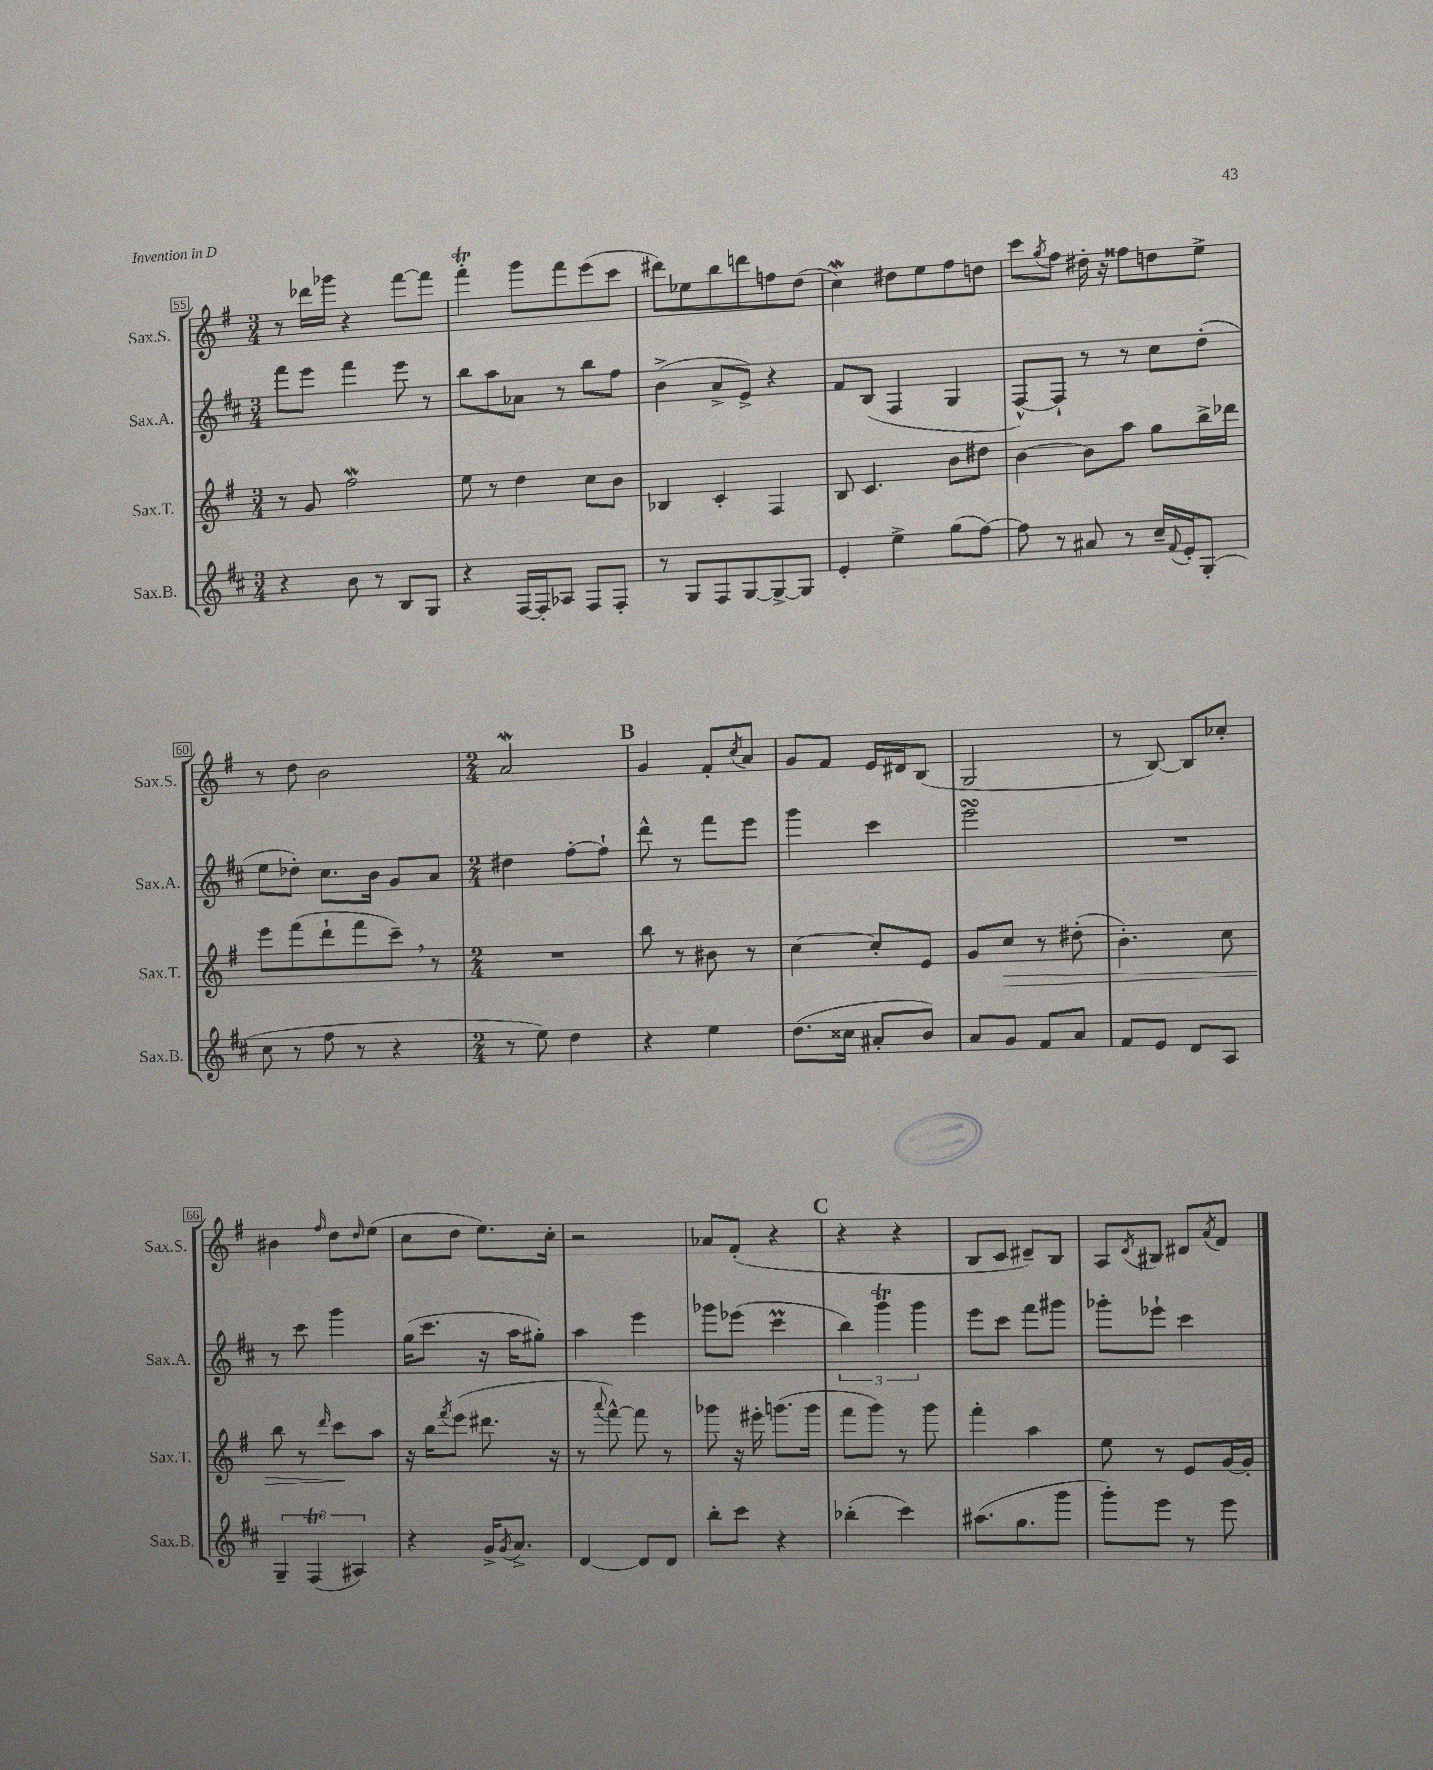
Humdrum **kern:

**kern	**kern	**dynam	**kern	**kern
*part4	*part3	*part3	*part2	*part1
*staff4	*staff3	*staff3	*staff2	*staff1
*I"Sax.B.	*I"Sax.T.	*	*I"Sax.A.	*I"Sax.S.
*I'Sax.B.	*I'Sax.T.	*	*I'Sax.A.	*I'Sax.S.
*clefG2	*clefG2	*	*clefG2	*clefG2
*k[f#c#]	*k[f#]	*	*k[f#c#]	*k[f#]
*M3/4	*M3/4	*	*M3/4	*M3/4
=55	=55	=55	=55	=55
4r	8r	.	8fff#\L	8r
.	8g/	.	8eee\J	16ddd-X\LL
.	.	.	.	16ggg-X\JJ
8b\	2ff#W\	.	4fff#\	4r
8r	.	.	.	.
8B/L	.	.	8eee\	[8fff#\L
8G/J	.	.	8r	8fff#\J]
=56	=56	=56	=56	=56
4r	8ee\	.	8bb\L	4fff#t'\
.	8r	.	8aa\	.
[16F#/LL	4dd\	.	8a-X\J	8ggg\L
16F#'/J]	.	.	.	.
8A-X/J	.	.	8r	8fff#\
8F#/L	8cc\L	.	8bb\L	(8eee\
8F#'/J	8b\J	.	8ff#\J	8ccc\J
=57	=57	=57	=57	=57
8r	4B-X/	.	(4b^\	8ddd#X\L)
8G/L	.	.	.	8ee-X\
8F#/	4c'/	.	8a^/L	8bb\
[8G/	.	.	8e^/J)	8dddn\
8G^/_	4F#/	.	4r	8ffn\
8G/J]	.	.	.	(8dd\J
=58	=58	=58	=58	=58
4e'/	8B/	.	8f#/L	4ccw\)
.	4.c/	.	(8B/J	.
4ee^\	.	.	4F#/	8dd#X\L
.	.	.	.	8ee\
(8gg\L	8b\L	.	4G/	8ff#\
[8ff#\J)	8dd#X\J	.	.	8ddn\J
=59	=59	=59	=59	=59
8ff#\]	[4b\	.	[8F#^^/L)	8ccc\L
.	.	.	.	8qgg/
8r	.	.	8F#`/J]	8ff#\J
8a#X/	8b\L]	.	8r	16dd#X'\
.	.	.	.	16r
8r	8aa\J	.	8r	8ff##X\L
16cc#~/LL	8gg\L	.	8cc#\L	8ddn\
8qqf#/	.	.	.	.
16e'/J	.	.	.	.
(8G'/J	16bb^\L	.	(8dd'\J	8ee^\J
.	16ddd-X\JJ	.	.	.
!!LO:LB:g=z
=60	=60	=60	=60	=60
8cc#\	8eee\L	.	8ee\L	8r
8r	(8fff#\	.	8dd-X'\J)	8dd\
8ff#\	8ddd`\	.	8.cc#\L	2b\
8r	8fff#\	.	.	.
.	.	.	16b\Jk	.
4r	8ccc~,\J)	.	8g/L	.
.	8r	.	8a/J	.
=61	=61	=61	=61	=61
*M2/4	*M2/4	*	*M2/4	*M2/4
8r	2r	.	4dd#X\	2aW/
8ee\)	.	.	.	.
4dd\	.	.	[8ff#'\L	.
.	.	.	8ff#`\J]	.
!!LO:REH:place=s1:t=B
=62	=62	=62	=62	=62
4r	8bb\	.	8ddd^^\	4g/
.	8r	.	8r	.
4ee\	8b#X\	.	8fff#\L	8f#'/L
.	.	.	.	8qcc/
.	8r	.	8eee\J	8a/J
=63	=63	=63	=63	=63
(8.dd\L	[4cc\	.	4ggg\	8g/L
.	.	.	.	8f#/J
16cc##X\Jk	.	.	.	.
8a#X'/L	8cc'/L]	.	4ccc#\	16e/LL
.	.	.	.	16d#X/J
8b/J)	8e/J	.	.	(8B/J
=64	=64	=64	=64	=64
8a/L	8g/L	.	2eeesSSS\	2G/
!	!	!LO:HP:b	!	!
8g/J	8cc/J	>	.	.
8f#/L	8r	.	.	.
8a/J	(8dd#X'\	.	.	.
=65	=65	=65	=65	=65
8f#/L	4.b'\)	.	2r	8r
8e/J	.	.	.	[8B/)
8d/L	.	.	.	8B/L]
8A/J	8cc\	.	.	8cc-X'/J
!!LO:LB:g=z
=66	=66	=66	=66	=66
6G~/	8bb\	.	8r	4b#X\
.	8r	.	8ccc#\	.
(6F#t/	.	.	.	.
.	16qqddd/	.	.	16qqff#/
.	8ccc\L	.	4ggg\	8dd\L
6A#X/)	.	.	.	.
.	.	.	.	16qqdd/
.	8aa\J	]	.	(8ee\J
=67	=67	=67	=67	=67
4r	16r	.	(16gg\KL	8cc\L
.	16bb\KL	.	8.ccc#\J	.
.	8qfff#/	.	.	.
.	(8eee\J	.	.	8dd\J
16g^/KL	8.ddd#X\	.	16r	8.ee\L)
8qg/	.	.	.	.
8.a^/J	.	.	16aa\KL	.
.	.	.	8gg#X'\J)	.
.	16r	.	.	16cc'\Jk
=68	=68	=68	=68	=68
[4d/	8r	.	4aa\	2r
.	8qqaaa/	.	.	.
.	[8fff#^^\)	.	.	.
8d/L]	8fff#\]	.	4eee\	.
8d/J	8r	.	.	.
=69	=69	=69	=69	=69
8bb'\L	8ggg-X\	.	8ggg-X\L	8a-X/L
8ccc#\J	16r	.	(8eee-X\J	(8f#'/J
.	16eee#X'\	.	.	.
4r	(8.gggn\L	.	4ccc#m\	4r
.	16ggg\Jk	.	.	.
!!LO:REH:place=s1:t=C
=70	=70	=70	=70	=70
(4bb-X'\	8fff#\L	.	6bb\)	4r
.	8ggg\J)	.	.	.
.	.	.	6gggT\	.
4ccc#\)	8r	.	.	4r
.	.	.	6ggg\	.
.	8ggg\	.	.	.
=71	=71	=71	=71	=71
(8.aa#X\L	4fff#'\	.	8eee\L	8B/L
.	.	.	8ccc#\J	8c/J
8.gg\	.	.	.	.
.	4aa\	.	8fff#\L	8d#X~/L)
8ggg\J	.	.	8ggg#X\J	8B/J
=72	=72	=72	=72	=72
8ggg'\L)	8ee\	.	8ggg-X'\L	8A/L
.	.	.	.	8qd/
8eee\J	8r	.	8eee-X`\J	8B#X/J
8r	8e/L	.	4ccc#\	8d#X/L
.	.	.	.	8qa/
8eee\	[16g/L	.	.	8f#/J
.	16g'/JJ]	.	.	.
==	==	==	==	==
*-	*-	*-	*-	*-
